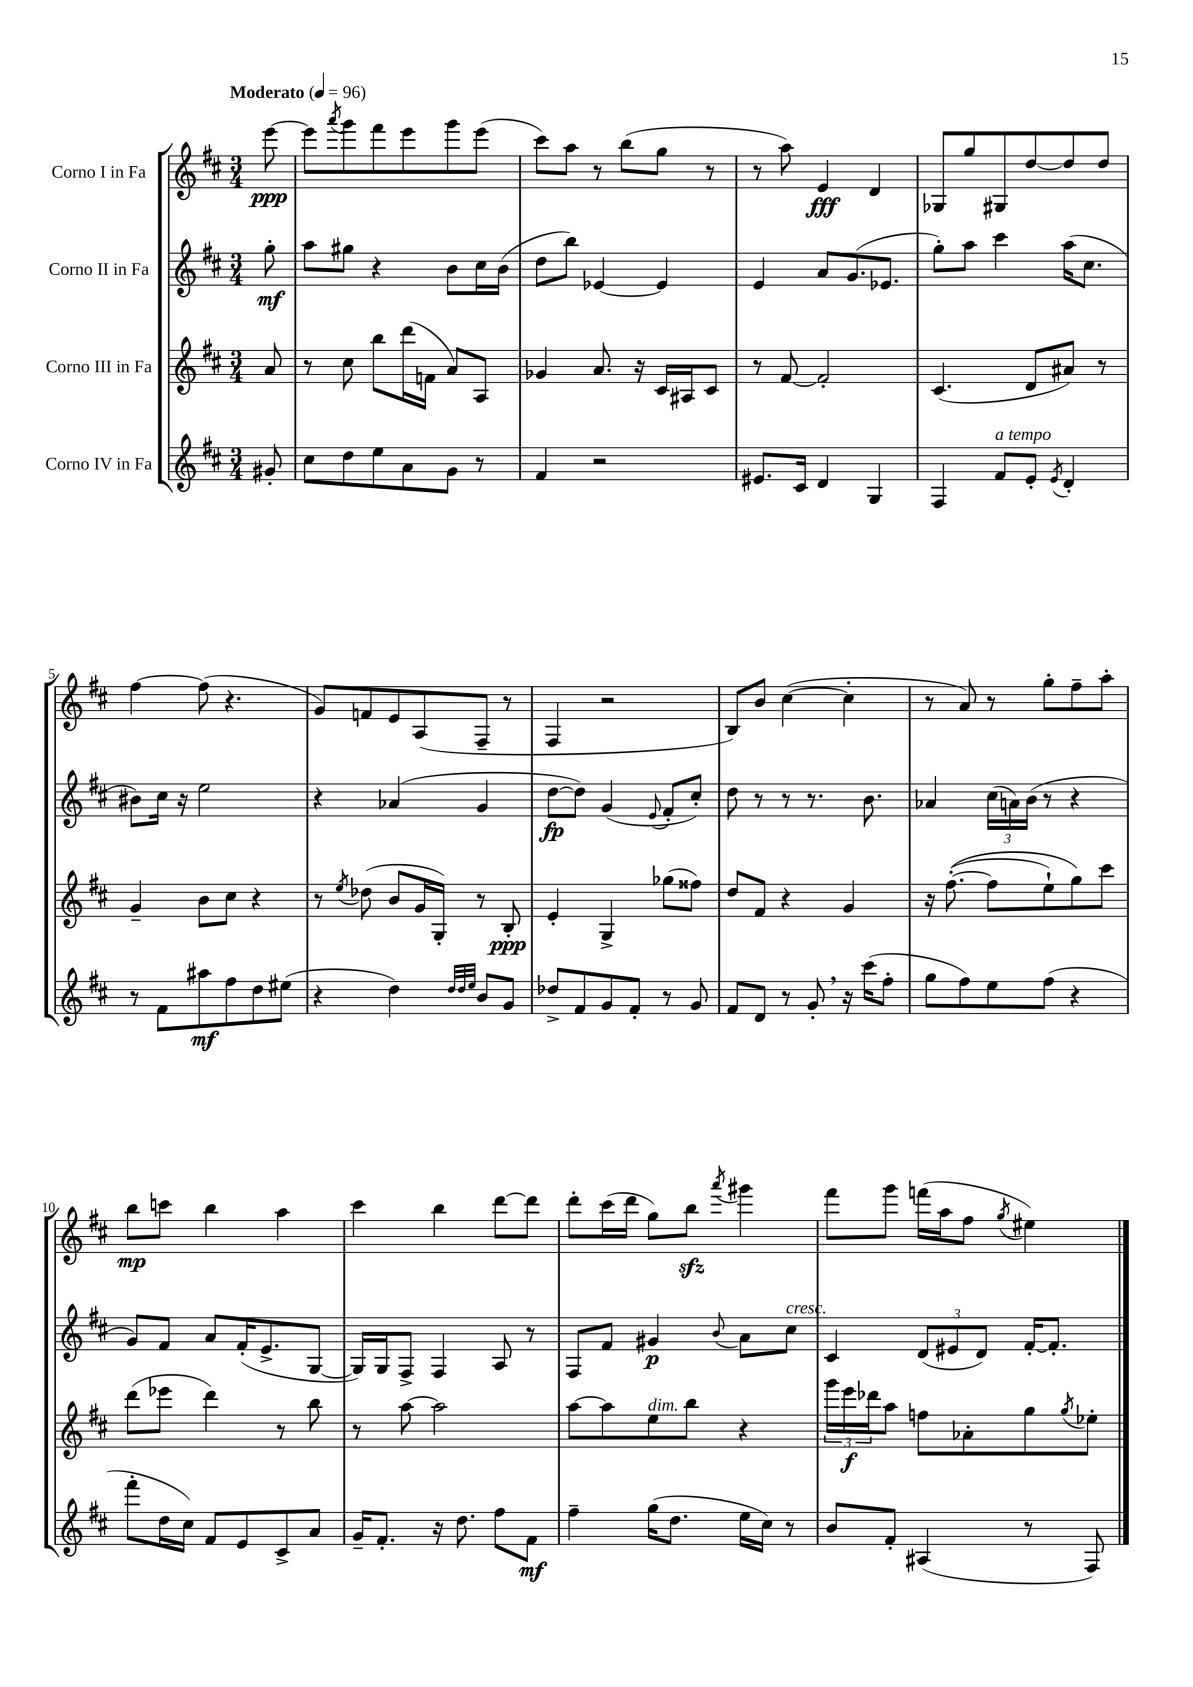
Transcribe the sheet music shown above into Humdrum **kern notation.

**kern	**dynam	**kern	**dynam	**kern	**dynam	**kern	**dynam
*part4	*part4	*part3	*part3	*part2	*part2	*part1	*part1
*staff4	*staff4	*staff3	*staff3	*staff2	*staff2	*staff1	*staff1
*I"Corno IV in Fa	*	*I"Corno III in Fa	*	*I"Corno II in Fa	*	*I"Corno I in Fa	*
*clefG2	*	*clefG2	*	*clefG2	*	*clefG2	*
*k[f#c#]	*	*k[f#c#]	*	*k[f#c#]	*	*k[f#c#]	*
*M3/4	*	*M3/4	*	*M3/4	*	*M3/4	*
*MM96	*	*MM96	*	*MM96	*	*MM96	*
=	=	=	=	=	=	=	=
!	!	!	!	!	!	!LO:TX:a:B:t=Moderato	!
8g#X'/	.	8a/	.	8gg'\	mf	[8eee\	ppp
=1	=1	=1	=1	=1	=1	=1	=1
8cc#\L	.	8r	.	8aa\L	.	8eee\L]	.
.	.	.	.	.	.	8qaaa/	.
8dd\	.	8cc#\	.	8gg#X\J	.	8ggg\	.
8ee\	.	8bb\L	.	4r	.	8fff#\	.
8a\	.	(16ddd\L	.	.	.	8eee\	.
.	.	16fn\JJ	.	.	.	.	.
8g\J	.	8a/L)	.	8b\L	.	8ggg\	.
8r	.	8A/J	.	16cc#\L	.	(8eee\J	.
.	.	.	.	(16b\JJ	.	.	.
=2	=2	=2	=2	=2	=2	=2	=2
4f#/	.	4g-X/	.	8dd\L	.	8ccc#\L)	.
.	.	.	.	8bb\J)	.	8aa\J	.
2r	.	8.a/	.	[4e-X/	.	8r	.
.	.	.	.	.	.	(8bb\L	.
.	.	16r	.	.	.	.	.
.	.	16c#/LL	.	4e-/]	.	8gg\J	.
.	.	16A#X/J	.	.	.	.	.
.	.	8c#/J	.	.	.	8r	.
=3	=3	=3	=3	=3	=3	=3	=3
8.e#X/L	.	8r	.	4e/	.	8r	.
.	.	[8f#/	.	.	.	8aa\)	.
16c#/Jk	.	.	.	.	.	.	.
4d/	.	2f#'/]	.	8a/L	.	4e/	fff
.	.	.	.	(8.g/	.	.	.
4G/	.	.	.	.	.	4d/	.
.	.	.	.	8.e-X/J	.	.	.
=4	=4	=4	=4	=4	=4	=4	=4
4F#/	.	(4.c#/	.	8gg'\L)	.	8G-X/L	.
.	.	.	.	8aa\J	.	8gg/	.
!LO:TX:a:i:t=a tempo	!	!	!	!	!	!	!
8f#/L	.	.	.	4ccc#\	.	8G#X/	.
8e'/J	.	8d/L	.	.	.	[8dd/	.
8qe/	.	.	.	.	.	.	.
4d'/	.	8a#X/J)	.	(16aa\KL	.	8dd/]	.
.	.	.	.	8.cc#\J	.	.	.
.	.	8r	.	.	.	8dd/J	.
!!LO:LB:g=z
=5	=5	=5	=5	=5	=5	=5	=5
8r	.	4g~/	.	8b#X\L)	.	[4ff#\	.
8f#\L	.	.	.	16cc#\Jk	.	.	.
.	.	.	.	16r	.	.	.
8aa#X\	mf	8b\L	.	2ee\	.	(8ff#\]	.
8ff#\	.	8cc#\J	.	.	.	4.r	.
8dd\	.	4r	.	.	.	.	.
(8ee#X\J	.	.	.	.	.	.	.
=6	=6	=6	=6	=6	=6	=6	=6
4r	.	8r	.	4r	.	8g/L)	.
.	.	8qee/	.	.	.	.	.
.	.	(8dd-X\	.	.	.	8fn/	.
4dd\)	.	8b/L	.	(4a-X/	.	8e/	.
.	.	16g/L	.	.	.	(8A/	.
.	.	16G'/JJ)	.	.	.	.	.
32qqdd/LLL	.	.	.	.	.	.	.
32qqdd/	.	.	.	.	.	.	.
32qqee/JJJ	.	.	.	.	.	.	.
8b/L	.	8r	.	4g/	.	8F#~/J	.
8g/J	.	8B'/	ppp	.	.	8r	.
=7	=7	=7	=7	=7	=7	=7	=7
8dd-X^/L	.	4e'/	.	[8dd\L	fp	4F#/	.
8f#/	.	.	.	8dd\J])	.	.	.
8g/	.	4G^/	.	(4g/	.	2r	.
8f#'/J	.	.	.	.	.	.	.
.	.	.	.	8qqe/	.	.	.
8r	.	(8gg-X\L	.	8f#'/L	.	.	.
8g/	.	8ff##X\J)	.	8cc#'/J)	.	.	.
=8	=8	=8	=8	=8	=8	=8	=8
8f#/L	.	8dd/L	.	8dd\	.	8B/L)	.
8d/J	.	8f#/J	.	8r	.	8b/J	.
8r	.	4r	.	8r	.	([4cc#\	.
8g',/	.	.	.	8.r	.	.	.
16r	.	4g/	.	.	.	4cc#'\]	.
(16ccc#\KL	.	.	.	8.b\	.	.	.
8ff#'\J	.	.	.	.	.	.	.
=9	=9	=9	=9	=9	=9	=9	=9
8gg\L	.	16r	.	4a-X/	.	8r	.
.	.	(([8.ff#'\	.	.	.	.	.
8ff#\)	.	.	.	.	.	8a/)	.
8ee\	.	8ff#\L]	.	(24cc#\LL	.	8r	.
.	.	.	.	24an\)	.	.	.
.	.	.	.	(24b\JJ	.	.	.
(8ff#\J	.	8ee`\)	.	8r	.	8gg'\L	.
4r	.	8gg\)	.	4r	.	8ff#~\	.
.	.	8ccc#\J	.	.	.	8aa'\J	.
!!LO:LB:g=z
=10	=10	=10	=10	=10	=10	=10	=10
8fff#'\L	.	(8ddd\L	.	8g/L)	.	8bb\L	mp
16dd\L	.	8eee-X\J	.	8f#/J	.	8cccn\J	.
16cc#\JJ)	.	.	.	.	.	.	.
8f#/L	.	4ddd\)	.	8a/L	.	4bb\	.
8e/	.	.	.	(16f#'/K	.	.	.
.	.	.	.	8.e^/	.	.	.
8c#^/	.	8r	.	.	.	4aa\	.
8a/J	.	8bb\	.	[8G/J	.	.	.
=11	=11	=11	=11	=11	=11	=11	=11
16g~/KL	.	8r	.	16G/LL])	.	4ccc#\	.
8.f#'/J	.	.	.	16G/J	.	.	.
.	.	[8aa\	.	8F#^/J	.	.	.
16r	.	2aa\]	.	4F#/	.	4bb\	.
8.dd\	.	.	.	.	.	.	.
8ff#\L	.	.	.	8A/	.	[8ddd\L	.
8f#\J	mf	.	.	8r	.	8ddd\J]	.
=12	=12	=12	=12	=12	=12	=12	=12
4ff#~\	.	[8aa\L	.	8F#/L	.	8ddd'\L	.
.	.	8aa\]	.	8f#/J	.	(16ccc#\L	.
.	.	.	.	.	.	16ddd\JJ	.
!	!	!LO:TX:a:i:t=dim.	!	!	!	!	!
(16gg\KL	.	8ee\	.	4g#X/	p	8gg\L)	.
8.dd\J	.	.	.	.	.	.	.
.	.	8bb\J	.	.	.	8bbzz\J	.
.	.	.	.	8qqb/	.	8qaaa/	.
16ee\LL	.	4r	.	8a\L	.	4ggg#X\	.
16cc#\JJ)	.	.	.	.	.	.	.
!	!	!	!	!LO:TX:a:i:t=cresc.	!	!	!
8r	.	.	.	8cc#\J	.	.	.
=13	=13	=13	=13	=13	=13	=13	=13
8b/L	.	24ggg\LL	.	4c#/	.	8fff#\L	.
.	.	24eee\	f	.	.	.	.
.	.	24ddd-X\J	.	.	.	.	.
8f#'/J	.	8aa\J	.	.	.	8ggg\J	.
(4A#X/	.	8ffn\L	.	(12d/L	.	(16fffn\LL	.
.	.	.	.	.	.	16aa\J	.
.	.	.	.	12e#X/	.	.	.
.	.	8a-X'\	.	.	.	8ff#\J	.
.	.	.	.	12d/J)	.	.	.
.	.	.	.	.	.	8qgg/	.
8r	.	8gg\	.	[16f#'/KL	.	4ee#X\)	.
.	.	.	.	8.f#'/J]	.	.	.
.	.	8qgg/	.	.	.	.	.
8F#/)	.	8ee-X'\J	.	.	.	.	.
==	==	==	==	==	==	==	==
*-	*-	*-	*-	*-	*-	*-	*-
